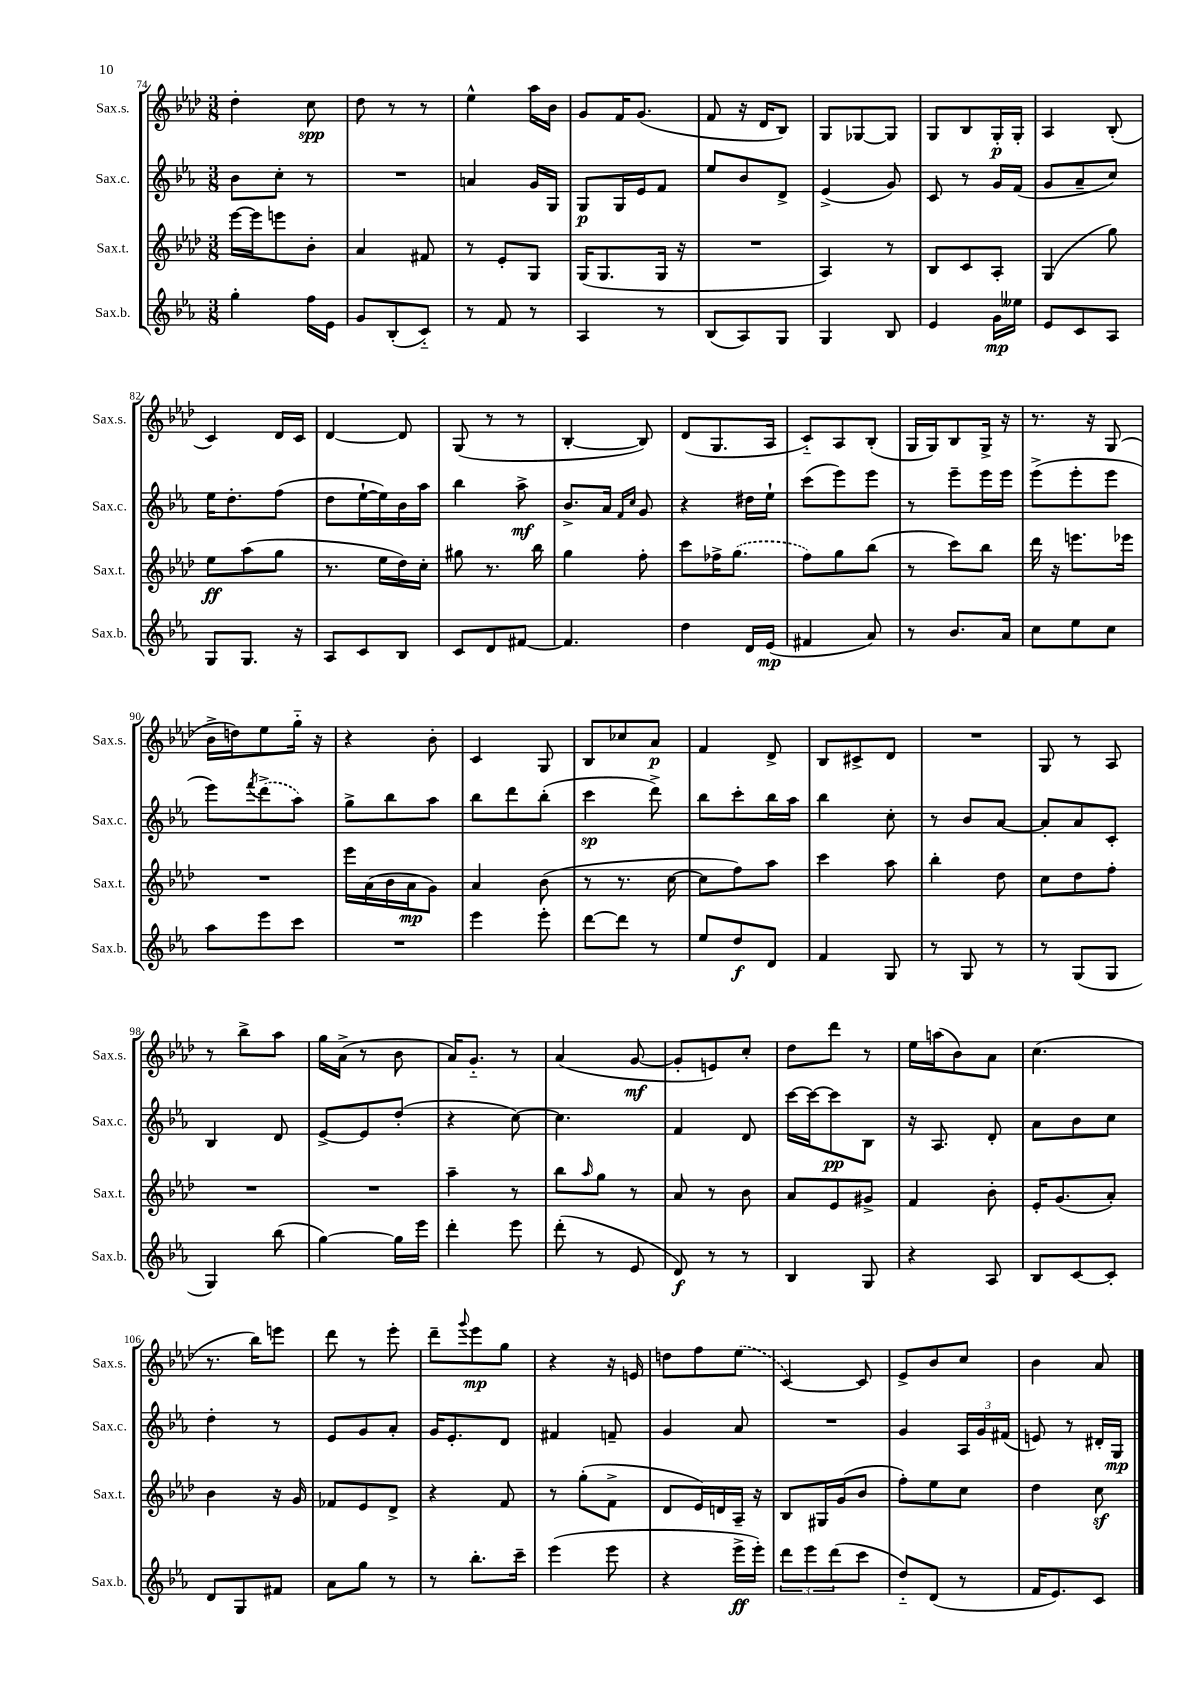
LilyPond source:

<<
\new StaffGroup <<
\new Staff = "s0" \with { instrumentName = "Sax.s." shortInstrumentName = "Sax.s." } {
    \clef treble \key aes \major \numericTimeSignature \time 3/8
    des''4-. c''8\spp |
    des''8 r8 r8 |
    ees''4-^ aes''16 bes'16 |
    g'8 f'16 g'8.( |
    f'8 r16 des'16 bes8) |
    g8 ges8~ ges8 |
    g8 bes8 g16-.\p g16-. |
    aes4 bes8-.( |
    c'4) des'16 c'16 |
    des'4~ des'8 |
    g8( r8 r8 |
    bes4~-. bes8) |
    des'8( g8. aes16 |
    c'8-_) aes8 bes8-.( |
    g16 g16) bes8 g16-> r16 |
    r8. r16 g8( |
    bes'16-> d''16) ees''8 g''16-_ r16 |
    r4 bes'8-. |
    c'4 g8 |
    bes8 ces''8 aes'8\p |
    f'4 des'8-> |
    bes8 cis'8-> des'8 |
    R4. |
    g8 r8 aes8 |
    r8 bes''8-> aes''8 |
    g''16 aes'16->( r8 bes'8 |
    aes'16) g'8.-_ r8 |
    aes'4( g'8~\mf |
    g'8-. e'8) c''8-. |
    des''8 des'''8 r8 |
    ees''16 a''16( bes'8) aes'8 |
    c''4.( |
    r8. bes''16) e'''8 |
    des'''8 r8 ees'''8-. |
    des'''8-- \appoggiatura { g'''8 } ees'''8\mp g''8 |
    r4 r16 e'16 |
    d''8 f''8 \once \slurDashed ees''8( |
    c'4~) c'8 |
    ees'8-> bes'8 c''8 |
    bes'4 aes'8 \bar "|." |
}
\new Staff = "s1" \with { instrumentName = "Sax.c." shortInstrumentName = "Sax.c." } {
    \clef treble \key ees \major \numericTimeSignature \time 3/8
    bes'8 c''8-. r8 |
    R4. |
    a'4 g'16 g16 |
    g8\p g16 ees'16 f'8 |
    ees''8 bes'8 d'8-> |
    ees'4->( g'8) |
    c'8 r8 g'16 f'16( |
    g'8 aes'8-- c''8) |
    ees''16 d''8.-. f''8( |
    d''8 ees''16~-! ees''16) bes'16 aes''16 |
    bes''4 aes''8->\mf |
    bes'8.-> aes'16 \grace { f'16 c''16 } g'8 |
    r4 dis''16 ees''16-! |
    c'''8( ees'''8) ees'''8 |
    r8 ees'''8-- ees'''16 ees'''16 |
    ees'''8->( ees'''8-. ees'''8 |
    ees'''8) \acciaccatura { f'''8 } \once \slurDashed d'''8->( aes''8) |
    g''8-> bes''8 aes''8 |
    bes''8 d'''8 bes''8-.( |
    c'''4\sp d'''8->) |
    bes''8 c'''8-. bes''16 aes''16 |
    bes''4 c''8-. |
    r8 bes'8 aes'8~ |
    aes'8-. aes'8 c'8-. |
    bes4 d'8 |
    ees'8~-> ees'8 d''8-.( |
    r4 c''8~) |
    c''4. |
    f'4 d'8 |
    c'''16~ c'''16~ c'''8\pp bes8 |
    r16 aes8. d'8-. |
    aes'8 bes'8 c''8 |
    d''4-. r8 |
    ees'8 g'8 aes'8-. |
    g'16 ees'8.-. d'8 |
    fis'4 f'8-- |
    g'4 aes'8 |
    R4. |
    g'4 \tuplet 3/2 { aes16 g'16 fis'16( } |
    e'8) r8 dis'16-. g16\mp \bar "|." |
}
\new Staff = "s2" \with { instrumentName = "Sax.t." shortInstrumentName = "Sax.t." } {
    \clef treble \key aes \major \numericTimeSignature \time 3/8
    ees'''16~ ees'''16 e'''8 bes'8-. |
    aes'4 fis'8 |
    r8 ees'8-. g8 |
    g16( g8. g16 r16 |
    R4. |
    aes4) r8 |
    bes8 c'8 aes8-. |
    g4( g''8) |
    ees''8\ff aes''8( g''8 |
    r8. ees''16 des''16) c''16-. |
    gis''8 r8. bes''16 |
    g''4 f''8-. |
    c'''8 fes''16-> \once \slurDashed g''8.( |
    f''8) g''8 bes''8( |
    r8 c'''8) bes''8 |
    des'''16 r16 e'''8. ees'''16 |
    R4. |
    ees'''16 aes'16( bes'16 aes'16\mp g'8) |
    aes'4 bes'8( |
    r8 r8. c''16~ |
    c''8 f''8) aes''8 |
    c'''4 aes''8 |
    bes''4-. des''8 |
    c''8 des''8 f''8-. |
    R4. |
    R4. |
    aes''4-- r8 |
    bes''8 \grace { aes''16 } g''8 r8 |
    aes'8 r8 bes'8 |
    aes'8 ees'8 gis'8-> |
    f'4 bes'8-. |
    ees'16-. g'8.( aes'8-.) |
    bes'4 r16 g'16 |
    fes'8 ees'8 des'8-> |
    r4 f'8 |
    r8 g''8-.( f'8-> |
    des'8 ees'16) d'16 aes16-- r16 |
    bes8 gis16 g'16( bes'8 |
    f''8-.) ees''8 c''8 |
    des''4 c''8\sf \bar "|." |
}
\new Staff = "s3" \with { instrumentName = "Sax.b." shortInstrumentName = "Sax.b." } {
    \clef treble \key ees \major \numericTimeSignature \time 3/8
    g''4-. f''16 ees'16 |
    g'8 bes8-.( c'8-_) |
    r8 f'8 r8 |
    aes4 r8 |
    bes8( aes8) g8 |
    g4 bes8 |
    ees'4 g'16\mp eeses''16 |
    ees'8 c'8 aes8 |
    g8 g8. r16 |
    aes8 c'8 bes8 |
    c'8 d'8 fis'8~ |
    fis'4. |
    d''4 d'16 ees'16\mp( |
    fis'4 aes'8) |
    r8 bes'8. aes'16 |
    c''8 ees''8 c''8 |
    aes''8 ees'''8 c'''8 |
    R4. |
    ees'''4 ees'''8-. |
    d'''8~ d'''8 r8 |
    ees''8 d''8\f d'8 |
    f'4 g8 |
    r8 g8 r8 |
    r8 g8( g8 |
    g4) bes''8( |
    g''4~) g''16 ees'''16 |
    d'''4-. ees'''8 |
    d'''8-.( r8 ees'8 |
    d'8\f) r8 r8 |
    bes4 g8 |
    r4 aes8 |
    bes8 c'8~ c'8-. |
    d'8 g8 fis'8 |
    aes'8 g''8 r8 |
    r8 bes''8.-. c'''16-- |
    ees'''4( ees'''8 |
    r4 ees'''16->\ff ees'''16-.) |
    \tuplet 3/2 { d'''8 ees'''8 d'''8( } c'''8 |
    d''8-_) d'8( r8 |
    f'16 ees'8.) c'8 \bar "|." |
}
>>
>>
\layout { \context { \Score currentBarNumber = #74 } }
